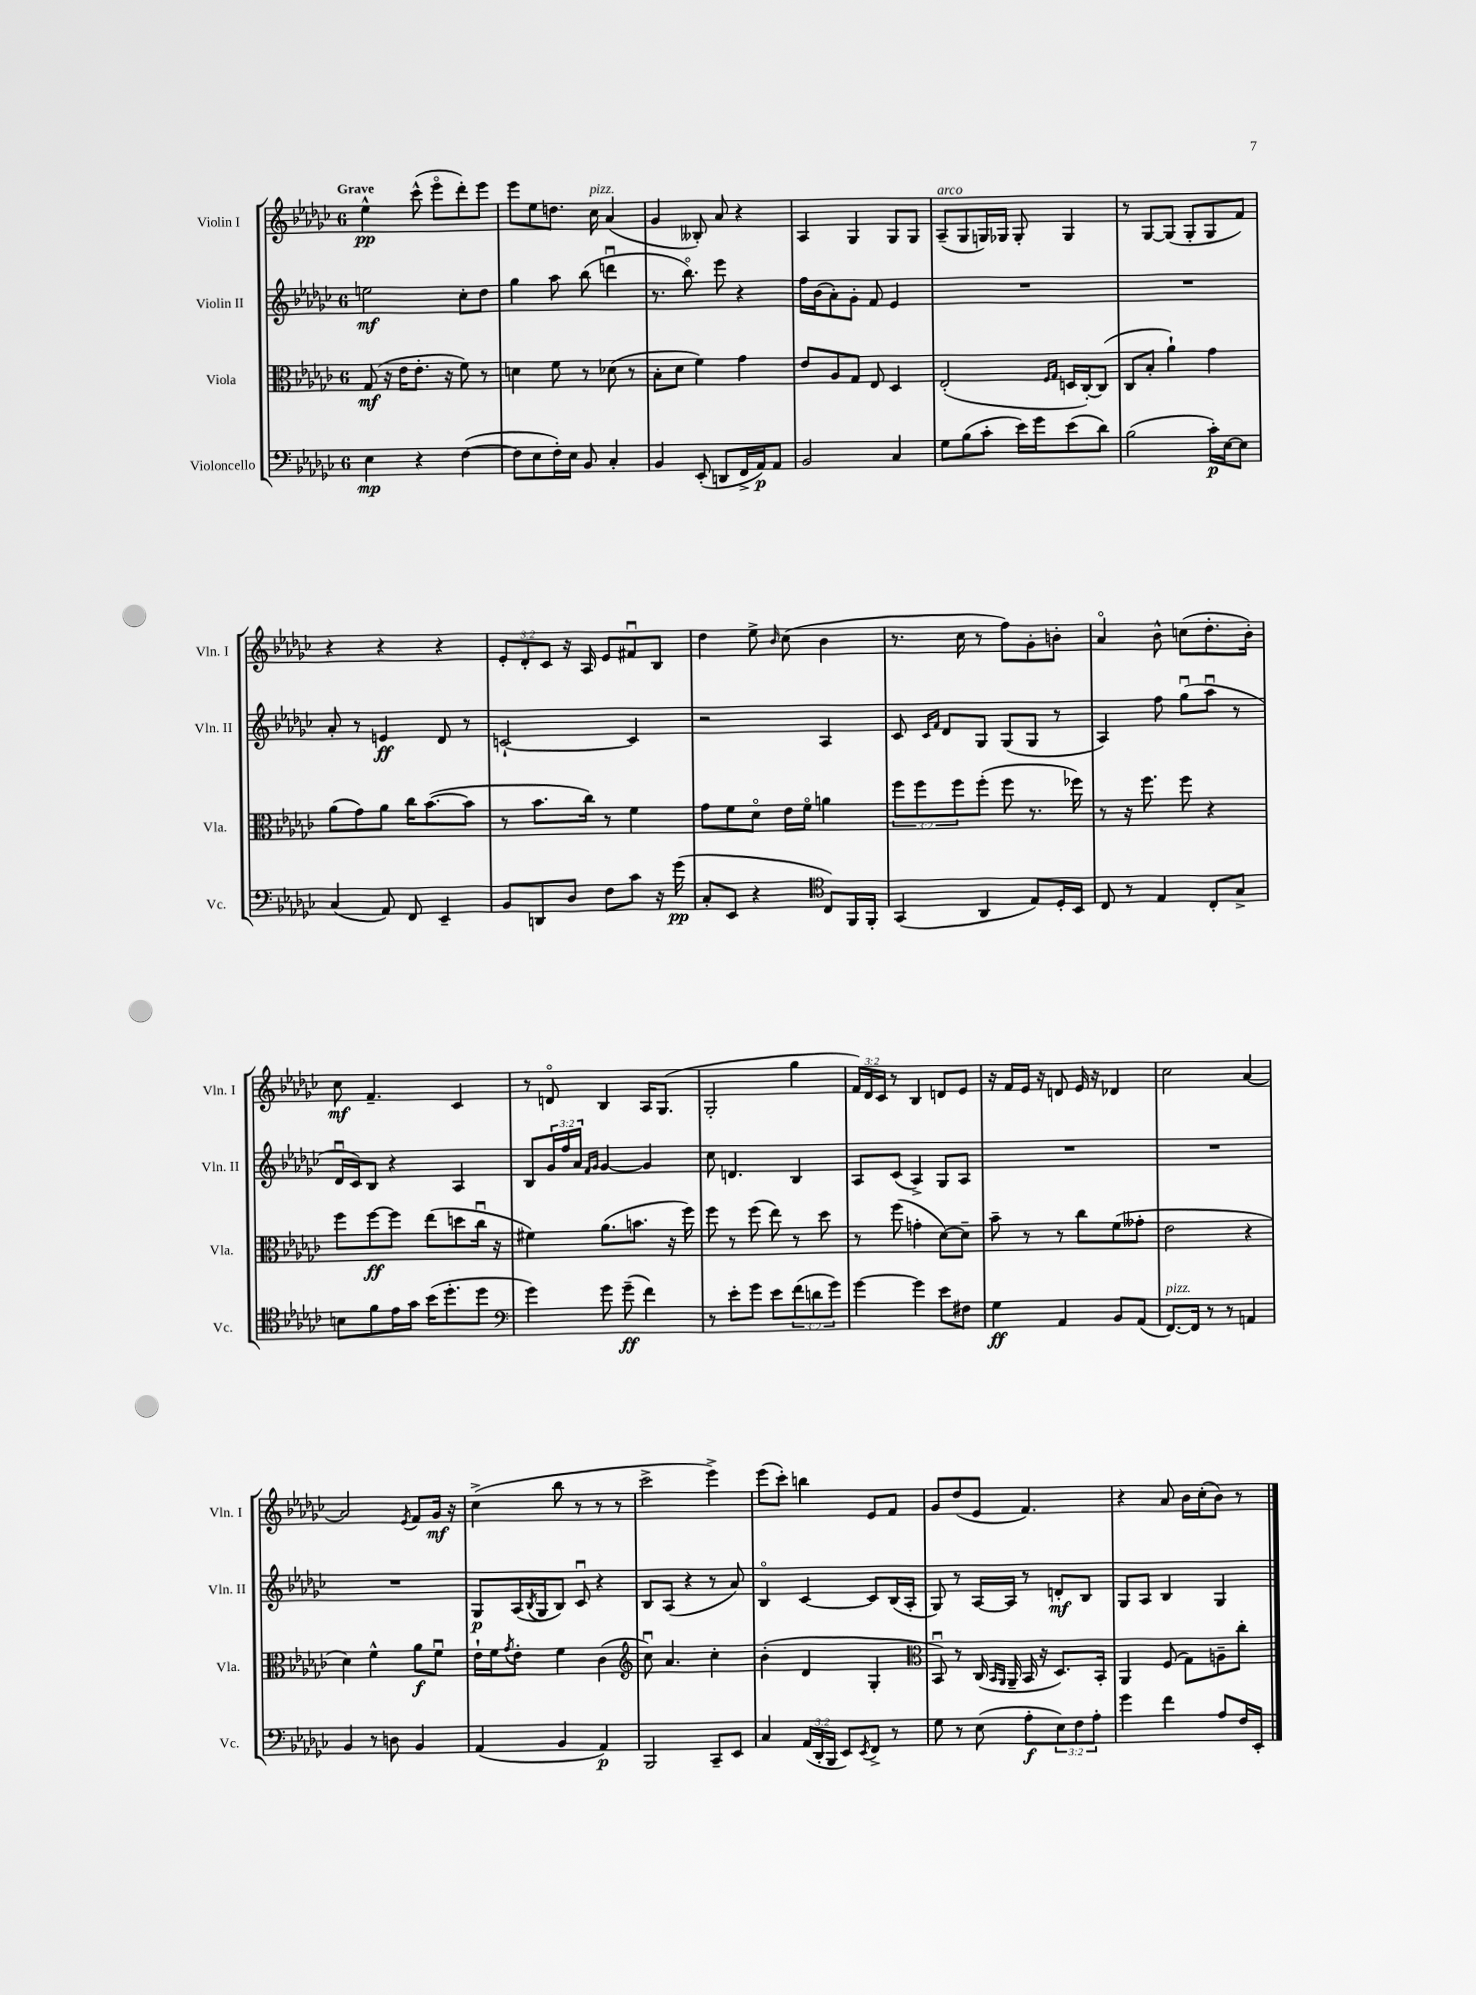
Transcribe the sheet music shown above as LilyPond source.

<<
\new StaffGroup <<
\new Staff = "s0" \with { instrumentName = "Violin I" shortInstrumentName = "Vln. I" } {
    \clef treble \key ges \major \once \override Staff.TimeSignature.style = #'single-digit \time 6/8 \override Staff.TupletNumber.text = #tuplet-number::calc-fraction-text \tempo "Grave"
    ees''4-^\pp ces'''8-^( ees'''8\flageolet des'''8-.) ees'''8 |
    ees'''8 ees''8 d''8. ces''16^\markup { \italic "pizz." } aes'4( |
    ges'4 beses8-.) aes'8 r4 |
    aes4 ges4 ges8 ges8 |
    aes8--^\markup { \italic "arco" }( ges8 g16) ges16 ges8-. ges4 |
    r8 ges8~ ges8( ges8-. ges8 f'8) |
    r4 r4 r4 |
    \tuplet 3/2 { ees'8-. des'8-. ces'8 } r16 aes16 ees'8 fis'8\downbow bes8 |
    des''4 ees''8-> \grace { bes'16 } ces''8( bes'4 |
    r8. ces''16 r8 f''8) ges'8-. b'8-. |
    aes'4\flageolet bes'8-^ c''8( des''8.-. bes'16-.) |
    ces''8\mf f'4.-- ces'4 |
    r8 d'8\flageolet bes4 aes16 ges8.( |
    ges2-. ges''4 |
    \tuplet 3/2 { f'16) des'16 ces'16 } r8 bes4 d'8 ees'8 |
    r16 f'16 ees'16 r16 d'8 ees'16 r16 des'4 |
    ces''2 aes'4~ |
    aes'2 \acciaccatura { ees'8 } f'8 ges'16\mf r16 |
    ces''4->( bes''8 r8 r8 r8 |
    ces'''2-> ees'''4->) |
    ees'''8( ces'''8-.) b''4 ees'8 f'8 |
    ges'8 des''8( ees'8 f'4.) |
    r4 aes'8 bes'16 ces''16-.( bes'8) r8 \bar "|." |
}
\new Staff = "s1" \with { instrumentName = "Violin II" shortInstrumentName = "Vln. II" } {
    \clef treble \key ges \major \once \override Staff.TimeSignature.style = #'single-digit \time 6/8 \override Staff.TupletNumber.text = #tuplet-number::calc-fraction-text
    e''2\mf ces''8-. des''8 |
    ges''4 aes''8 bes''8( d'''4\downbow |
    r8. bes''8.\flageolet) ees'''8 r4 |
    f''16 bes'16( aes'8-.) ges'8-. f'8 ees'4 |
    R2. |
    R2. |
    aes'8-. r8 e'4\ff des'8 r8 |
    c'2~-! c'4 |
    r2 aes4 |
    ces'8 \grace { ces'16 f'16 } des'8 ges8 ges8( ges8 r8 |
    aes4) f''8 ges''8\downbow( aes''8\downbow r8 |
    des'16\downbow ces'16) bes8 r4 aes4 |
    bes8 \tuplet 3/2 { ges'16 f''16 aes'16 } \grace { f'16 ges'16 } ges'4~ ges'4 |
    ces''8 d'4. bes4 |
    aes8 ces'8( aes4->) ges8 aes8 |
    R2. |
    R2. |
    R2. |
    ges8\p aes16( \acciaccatura { bes8 } ges16 bes8) ces'8\downbow r4 |
    bes8 aes8( r4 r8 aes'8) |
    bes4\flageolet ces'4~ ces'8 bes16( aes16-. |
    ges8) r8 aes16~ aes16 r8 d'8-.\mf bes8 |
    ges8 aes8 bes4 ges4 \bar "|." |
}
\new Staff = "s2" \with { instrumentName = "Viola" shortInstrumentName = "Vla." } {
    \clef alto \key ges \major \once \override Staff.TimeSignature.style = #'single-digit \time 6/8 \override Staff.TupletNumber.text = #tuplet-number::calc-fraction-text
    ges8\mf( r16 ees'16 ees'8.-. r16 f'8) r8 |
    d'4 f'8 r8 des'8( r8 |
    bes8-. des'8 f'4) ges'4 |
    ees'8 aes8 ges8 ees8 des4 |
    ees2-.( \grace { f16 ges16 } d16 ces16~-.) ces8( |
    ces8 bes8-. aes'4-!) ges'4 |
    aes'8( ges'8) aes'8 ces''16 bes'8.~( bes'8 |
    r8 bes'8. ces''16) r8 f'4 |
    ges'8 f'8 des'8\flageolet ees'16 f'16\flageolet a'4 |
    \tuplet 3/2 { f''8 f''8 f''8 } f''8-.( f''8 r8. fes''16) |
    r8 r16 f''8. f''8 r4 |
    f''8 f''8~\ff f''8 ees''8( d''8 ces''16\downbow r16 |
    fis'4) aes'8.( b'8. r16 f''16) |
    f''8 r8 f''8( ees''8) r8 des''8 |
    r8 f''8( g'4-. des'8~) des'8-- |
    bes'8-- r8 r8 ces''8 f'8( geses'8-. |
    ees'2 r4 |
    des'4) f'4-^ aes'8\f f'8\downbow |
    ees'16-! f'16 \acciaccatura { ges'8 } ees'8-. f'4 ces'4( |
    \clef treble ces''8\downbow) aes'4. ces''4-. |
    bes'4-.( des'4 ges4-. |
    \clef alto bes,8\downbow) r8 ces16( \grace { bes,16 aes,16 } aes,16-- bes,16 r16 des8.) bes,16-. |
    aes,4 f8( ges8) a8-- ces''8-. \bar "|." |
}
\new Staff = "s3" \with { instrumentName = "Violoncello" shortInstrumentName = "Vc." } {
    \clef bass \key ges \major \once \override Staff.TimeSignature.style = #'single-digit \time 6/8 \override Staff.TupletNumber.text = #tuplet-number::calc-fraction-text
    ees4\mp r4 f4~( |
    f8 ees8 f16-.) ees16 bes,8 ces4-. |
    bes,4 ees,8-.( d,8 f,16-> aes,16\p) aes,8 |
    bes,2 ces4 |
    ges8 bes8( ces'8-. ees'16) ges'16 ees'8( des'8) |
    bes2( ces'16-.\p) ees16~ ees8 |
    ces4( aes,8) f,8 ees,4-- |
    bes,8 d,8 des8 f8 ces'8 r16 ges'16\pp( |
    ces8-. ees,8 r4 \clef tenor ces8) f,16 f,16-. |
    ges,4( aes,4 ees8) des16-. bes,16 |
    ces8 r8 ees4 ces8-. ges8-> |
    b8 f'8 ees'16 ges'16 bes'16( des''8.-. des''8 |
    \clef bass ges'4) ges'8 ges'8--\ff( f'4) |
    r8 ees'8-. ges'8 ees'8 \tuplet 3/2 { f'8( d'8 ges'8) } |
    ges'4~ ges'4 ees'8 fis8 |
    ges4\ff aes,4 bes,8 aes,8( |
    f,8.~^\markup { \italic "pizz." }) f,16 r8 r8 a,4 |
    bes,4 r8 d8 bes,4 |
    aes,4( bes,4 aes,4\p) |
    bes,,2 ces,8-- ees,8 |
    ces4 \tuplet 3/2 { aes,16( des,16-. bes,,16 } ees,8) \acciaccatura { ees,8 } f,8-> r8 |
    ges8 r8 ees8( aes8-.\f \tuplet 3/2 { ees8) f8 aes8-. } |
    ges'4 f'4 aes8 f16 ees,16-. \bar "|." |
}
>>
>>
\layout { \context { \Score \remove "Bar_number_engraver" } }
